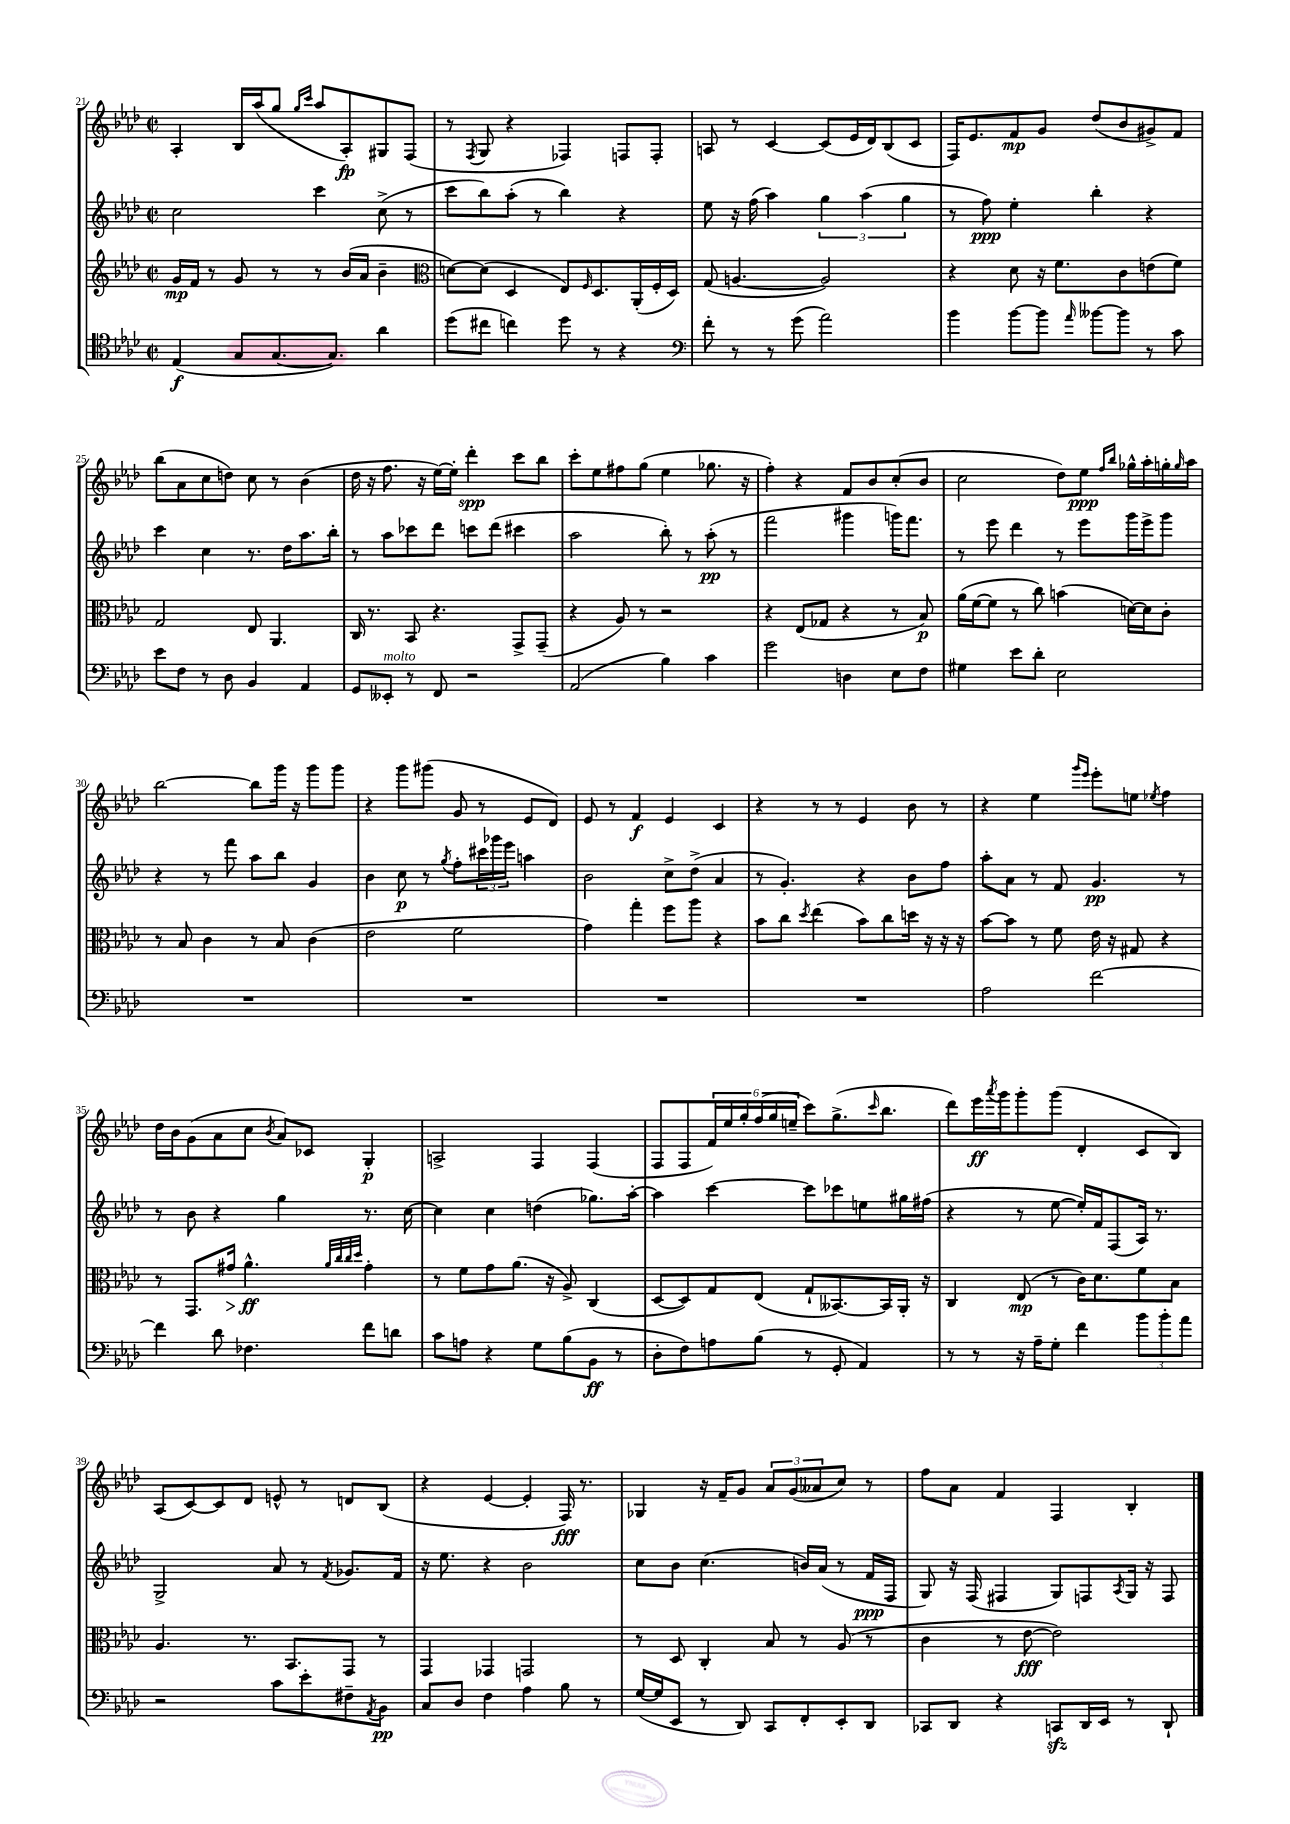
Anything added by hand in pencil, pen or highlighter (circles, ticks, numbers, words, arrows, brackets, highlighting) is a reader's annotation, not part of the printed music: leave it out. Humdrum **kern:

**kern	**dynam	**kern	**dynam	**kern	**dynam	**kern	**dynam
*part4	*part4	*part3	*part3	*part2	*part2	*part1	*part1
*staff4	*staff4	*staff3	*staff3	*staff2	*staff2	*staff1	*staff1
*clefC4	*	*clefG2	*	*clefG2	*	*clefG2	*
*k[b-e-a-d-]	*	*k[b-e-a-d-]	*	*k[b-e-a-d-]	*	*k[b-e-a-d-]	*
*M2/2	*	*M2/2	*	*M2/2	*	*M2/2	*
*met(c|)	*	*met(c|)	*	*met(c|)	*	*met(c|)	*
=21	=21	=21	=21	=21	=21	=21	=21
(4E-/	f	16g/LL	mp	2cc\	.	4A-'/	.
.	.	16f/JJ	.	.	.	.	.
.	.	8r	.	.	.	.	.
8G/L	.	8g/	.	.	.	16B-/LL	.
.	.	.	.	.	.	(16aa-/J	.
[8.G/	.	8r	.	.	.	8gg/J	.
.	.	.	.	.	.	16qqgg/LL	.
.	.	.	.	.	.	16qqccc/JJ	.
.	.	8r	.	4ccc\	.	8aa-/L	.
8.G/J])	.	.	.	.	.	.	.
.	.	(16b-/LL	.	.	.	8A-'/)	fp
.	.	16a-/JJ	.	.	.	.	.
4a-\	.	4b-~\	.	(8cc^\	.	8G#X/	.
.	.	.	.	8r	.	(8F/J	.
=22	=22	=22	=22	=22	=22	=22	=22
*	*	*clefC3	*	*	*	*	*
(8dd-\L	.	[8dn\L)	.	8ccc\L	.	8r	.
.	.	.	.	.	.	8qF/	.
8cc#X\J	.	(8d\J]	.	8bb-\)	.	8G/	.
4ccn\)	.	4D-/	.	(8aa-'\J	.	4r	.
.	.	.	.	8r	.	.	.
8dd-\	.	8E-/L)	.	4bb-\)	.	4F-X/)	.
.	.	16qqF/	.	.	.	.	.
8r	.	8.D-/	.	.	.	.	.
4r	.	.	.	4r	.	8Fn/L	.
.	.	(16AA-'/L	.	.	.	.	.
.	.	16F'/	.	.	.	8F'/J	.
.	.	16D-/JJ)	.	.	.	.	.
=23	=23	=23	=23	=23	=23	=23	=23
*clefF4	*	*	*	*	*	*	*
8f'\	.	(8G/	.	8ee-\	.	8An/	.
8r	.	[4.An/	.	16r	.	8r	.
.	.	.	.	(16ff\	.	.	.
8r	.	.	.	4aa-\)	.	[4c/	.
(8g\	.	.	.	.	.	.	.
2a-\)	.	2A/])	.	6gg\	.	(8c/L]	.
.	.	.	.	.	.	16e-/L	.
.	.	.	.	(6aa-\	.	.	.
.	.	.	.	.	.	16d-/J)	.
.	.	.	.	.	.	(8B-/	.
.	.	.	.	6gg\	.	.	.
.	.	.	.	.	.	8c/J	.
=24	=24	=24	=24	=24	=24	=24	=24
4b-\	.	4r	.	8r	.	16F/KL)	.
.	.	.	.	.	.	8.e-/	.
.	.	.	.	8ff\)	ppp	.	.
[8b-\L	.	8d-\	.	4ee-'\	.	8f/	mp
8b-\J]	.	16r	.	.	.	8g/J	.
.	.	8.f\L	.	.	.	.	.
16qqa-/	.	.	.	.	.	.	.
[8b--X\L	.	.	.	4bb-'\	.	(8dd-/L	.
8b--\J]	.	8c\	.	.	.	8b-/	.
8r	.	(8en\	.	4r	.	8g#X^/)	.
8c\	.	8f\J)	.	.	.	8f/J	.
!!LO:LB:g=z
=25	=25	=25	=25	=25	=25	=25	=25
8e-\L	.	2G/	.	4ccc\	.	(8bb-\L	.
8F\J	.	.	.	.	.	8a-\	.
8r	.	.	.	4cc\	.	8cc\	.
8D-\	.	.	.	.	.	8ddn\J)	.
4BB-/	.	8E-/	.	8.r	.	8cc\	.
.	.	4.AA-/	.	.	.	8r	.
.	.	.	.	16dd-\KL	.	.	.
4AA-/	.	.	.	8.aa-\	.	(4b-\	.
.	.	.	.	16bb-'\Jk	.	.	.
=26	=26	=26	=26	=26	=26	=26	=26
8GG/L	.	16C/	.	8r	.	16dd-\	.
.	.	8.r	.	.	.	16r	.
!LO:TX:a:i:t=molto	!	!	!	!	!	!	!
8EE--X'/J	.	.	.	8aa-\L	.	8.ff\	.
8r	.	8BB-/	.	8ccc-X\	.	.	.
.	.	.	.	.	.	16r	.
8FF/	.	4.r	.	8ddd-\J	.	[16ee-\LL)	.
.	.	.	.	.	.	16ee-'\JJ]	.
2r	.	.	.	8cccn\L	.	4ddd-'\	spp
.	.	.	.	(8ddd-\J	.	.	.
.	.	8GG^/L	.	4ccc#X\	.	8ccc\L	.
.	.	(8GG~/J	.	.	.	8bb-\J	.
=27	=27	=27	=27	=27	=27	=27	=27
(2AA-/	.	4r	.	2aa-\	.	8ccc'\L	.
.	.	.	.	.	.	8ee-\	.
.	.	8A-/)	.	.	.	8ff#X\	.
.	.	8r	.	.	.	(8gg\J	.
4B-\)	.	2r	.	8bb-'\)	.	4ee-\	.
.	.	.	.	8r	.	.	.
4c\	.	.	.	(8aa-'\	pp	8.gg-X\	.
.	.	.	.	8r	.	.	.
.	.	.	.	.	.	16r	.
=28	=28	=28	=28	=28	=28	=28	=28
2g\	.	4r	.	2fff\	.	4ff'\)	.
.	.	(8E-/L	.	.	.	4r	.
.	.	8G-X/J	.	.	.	.	.
4Dn\	.	4r	.	4ggg#X\	.	8f/L	.
.	.	.	.	.	.	8b-/	.
8E-\L	.	8r	.	16gggn\KL)	.	(8cc'/	.
.	.	.	.	8.fff\J	.	.	.
8F\J	.	8B-/)	p	.	.	8b-/J	.
=29	=29	=29	=29	=29	=29	=29	=29
4G#X\	.	(16a-\LL	.	8r	.	2cc\	.
.	.	[16f\J	.	.	.	.	.
.	.	8f\J]	.	8eee-\	.	.	.
8e-\L	.	8r	.	4ddd-\	.	.	.
8d-'\J	.	8cc\)	.	.	.	.	.
2E-\	.	(4bn\	.	8r	.	8dd-\L)	.
.	.	.	.	8eee-\L	.	8ee-\J	ppp
.	.	.	.	.	.	16qqff/LL	.
.	.	.	.	.	.	16qqbb-/JJ	.
.	.	[16dn\LL)	.	16ggg\L	.	16gg-X^^\LL	.
.	.	16d\J]	.	16eee-^\J	.	16aa-'\	.
.	.	8c'\J	.	8ggg\J	.	16ggn'\	.
.	.	.	.	.	.	16qqgg/	.
.	.	.	.	.	.	16aa-\JJ	.
!!LO:LB:g=z
=30	=30	=30	=30	=30	=30	=30	=30
1r	.	8r	.	4r	.	[2bb-\	.
.	.	8B-/	.	.	.	.	.
.	.	4c\	.	8r	.	.	.
.	.	.	.	8fff\	.	.	.
.	.	8r	.	8aa-\L	.	8bb-\L]	.
.	.	8B-/	.	8bb-\J	.	16ggg\Jk	.
.	.	.	.	.	.	16r	.
.	.	(4c\	.	4g/	.	8ggg\L	.
.	.	.	.	.	.	8ggg\J	.
=31	=31	=31	=31	=31	=31	=31	=31
1r	.	2e-\	.	4b-\	.	4r	.
.	.	.	.	8cc\	p	8ggg\L	.
.	.	.	.	8r	.	(8ggg#X\J	.
.	.	.	.	8qgg/	.	.	.
.	.	2f\	.	8ff'\L	.	8g/	.
.	.	.	.	24ccc#X\L	.	8r	.
.	.	.	.	24ggg-X\	.	.	.
.	.	.	.	24eee-\JJ	.	.	.
.	.	.	.	4aan\	.	8e-/L	.
.	.	.	.	.	.	8d-/J)	.
=32	=32	=32	=32	=32	=32	=32	=32
1r	.	4g\)	.	2b-\	.	8e-/	.
.	.	.	.	.	.	8r	.
.	.	4gg'\	.	.	.	4f/	f
.	.	8ff\L	.	8cc^\L	.	4e-/	.
.	.	8aa-\J	.	(8dd-^\J	.	.	.
.	.	4r	.	4a-/	.	4c/	.
=33	=33	=33	=33	=33	=33	=33	=33
1r	.	8b-\L	.	8r	.	4r	.
.	.	8cc\J	.	4.g'/)	.	.	.
.	.	8qdd-/	.	.	.	.	.
.	.	(4ee-\	.	.	.	8r	.
.	.	.	.	.	.	8r	.
.	.	8b-\L)	.	4r	.	4e-/	.
.	.	8cc\	.	.	.	.	.
.	.	16ddn\Jk	.	8b-\L	.	8b-\	.
.	.	16r	.	.	.	.	.
.	.	16r	.	8ff\J	.	8r	.
.	.	16r	.	.	.	.	.
=34	=34	=34	=34	=34	=34	=34	=34
2A-\	.	[8b-\L	.	8aa-'\L	.	4r	.
.	.	8b-\J]	.	8a-\J	.	.	.
.	.	8r	.	8r	.	4ee-\	.
.	.	8f\	.	8f/	.	.	.
.	.	.	.	.	.	16qqggg/LL	.
.	.	.	.	.	.	16qqeee-/JJ	.
[2f\	.	16e-\	.	4.g/	pp	8eee-'\L	.
.	.	16r	.	.	.	.	.
.	.	8G#X/	.	.	.	8een\J	.
.	.	.	.	.	.	8qee-X/	.
.	.	4r	.	.	.	4ff\	.
.	.	.	.	8r	.	.	.
!!LO:LB:g=z
=35	=35	=35	=35	=35	=35	=35	=35
4f\]	.	8r	.	8r	.	16dd-\LL	.
.	.	.	.	.	.	16b-\J	.
.	.	8.GG/L	.	8b-\	.	(8g\	.
8d-\	.	.	.	4r	.	8a-\	.
!	!	!	!LO:HP:b	!	!	!	!
.	.	16g#X/Jk	>	.	.	.	.
4.F-X\	.	4.a-^^\	ff	.	.	8cc\J	.
.	.	.	.	.	.	8qb-/	.
.	.	.	.	4gg\	.	8a-/L)	.
.	.	.	.	.	.	8c-X/J	.
.	.	32qqa-/LLL	.	.	.	.	.
.	.	32qqcc/	.	.	.	.	.
.	.	32qqcc/	.	.	.	.	.
.	.	32qqdd-/JJJ	.	.	.	.	.
8f\L	.	4g#'\	]	8.r	.	4G'/	p
8dn\J	.	.	.	.	.	.	.
.	.	.	.	[16cc\	.	.	.
=36	=36	=36	=36	=36	=36	=36	=36
8c\L	.	8r	.	4cc\]	.	2An^/	.
8An\J	.	8f\L	.	.	.	.	.
4r	.	8g\	.	4cc\	.	.	.
.	.	(8.a-\J	.	.	.	.	.
8G\L	.	.	.	(4ddn\	.	4F/	.
.	.	16r	.	.	.	.	.
(8B-\	.	8A-^/)	.	.	.	.	.
8BB-\J	ff	(4C/	.	8.gg-X\L)	.	(4F/	.
8r	.	.	.	.	.	.	.
.	.	.	.	[16aa-'\Jk	.	.	.
=37	=37	=37	=37	=37	=37	=37	=37
8D-'\L	.	[8D-/L	.	4aa-\]	.	8F/L	.
8F\)	.	8D-/])	.	.	.	8F/	.
8An\	.	8G/	.	[4ccc\	.	24f/L)	.
.	.	.	.	.	.	24ee-/	.
.	.	.	.	.	.	24gg'/	.
(8B-\J	.	(8E-/J	.	.	.	(24ff/	.
.	.	.	.	.	.	24gg/	.
.	.	.	.	.	.	24een~/JJ	.
8r	.	8G`/L	.	8ccc\L]	.	8ccc\L)	.
8GG'/	.	[8.BB--X/)	.	8ccc-X\	.	(8.gg^\	.
4AA-/)	.	.	.	8een\	.	.	.
.	.	.	.	.	.	16qqccc/	.
.	.	16BB--/L]	.	.	.	8.bb-\J	.
.	.	16AA-'/JJ	.	16gg#X\L	.	.	.
.	.	16r	.	(16ff#X\JJ	.	.	.
=38	=38	=38	=38	=38	=38	=38	=38
8r	.	4C/	.	4r	.	8ddd-\L)	.
8r	.	.	.	.	.	16eee-\L	ff
.	.	.	.	.	.	8qaaa-/	.
.	.	.	.	.	.	16ggg\J	.
16r	.	(8E-/	mp	8r	.	8ggg'\	.
16A-~\KL	.	.	.	.	.	.	.
8G'\J	.	8r	.	[8ee-\	.	(8ggg\J	.
4f\	.	16c\KL)	.	16ee-'/LL])	.	4d-'/	.
.	.	8.d-\	.	16f/J	.	.	.
.	.	.	.	(8F/	.	.	.
12b-\L	.	8f\	.	16A-/Jk)	.	8c/L	.
.	.	.	.	8.r	.	.	.
12b-'\	.	.	.	.	.	.	.
.	.	8B-\J	.	.	.	8B-/J)	.
12a-\J	.	.	.	.	.	.	.
!!LO:LB:g=z
=39	=39	=39	=39	=39	=39	=39	=39
2r	.	4.A-/	.	2G^/	.	(8A-/L	.
.	.	.	.	.	.	[8c/)	.
.	.	.	.	.	.	8c/]	.
.	.	8.r	.	.	.	8d-/J	.
8c\L	.	.	.	8a-/	.	8en^^/	.
.	.	8.BB-/L	.	.	.	.	.
8e-'\	.	.	.	8r	.	8r	.
.	.	.	.	8qf/	.	.	.
8F#X~\	.	8GG/J	.	8.g-X/L	.	8dn/L	.
8qAA-/	.	.	.	.	.	.	.
8BB-\J	pp	8r	.	.	.	(8B-/J	.
.	.	.	.	16f/Jk	.	.	.
=40	=40	=40	=40	=40	=40	=40	=40
8C/L	.	4GG/	.	16r	.	4r	.
.	.	.	.	8.ee-\	.	.	.
8D-/J	.	.	.	.	.	.	.
4F\	.	4GG-X/	.	4r	.	[4e-/	.
4A-\	.	2GGn/	.	2b-\	.	4e-'/]	.
8B-\	.	.	.	.	.	16F/)	fff
.	.	.	.	.	.	8.r	.
8r	.	.	.	.	.	.	.
=41	=41	=41	=41	=41	=41	=41	=41
([16G/LL	.	8r	.	8cc\L	.	4G-X/	.
16G/J]	.	.	.	.	.	.	.
8EE-/J	.	8D-/	.	8b-\J	.	.	.
8r	.	4C'/	.	(4.cc\	.	16r	.
.	.	.	.	.	.	16f~/KL	.
8DD-/)	.	.	.	.	.	8g/J	.
8CC/L	.	8B-/	.	.	.	12a-/L	.
.	.	.	.	.	.	(12g/	.
8FF'/	.	8r	.	16bn/LL)	.	.	.
.	.	.	.	.	.	12a--X/	.
.	.	.	.	(16a-/JJ	.	.	.
8EE-'/	.	(8A-/	.	8r	.	8cc/J)	.
8DD-/J	.	8r	.	16f/LL	ppp	8r	.
.	.	.	.	16F/JJ	.	.	.
=42	=42	=42	=42	=42	=42	=42	=42
8CC-X/L	.	4c\	.	8G/)	.	8ff\L	.
8DD-/J	.	.	.	16r	.	8a-\J	.
.	.	.	.	(16F/	.	.	.
4r	.	8r	.	4F#X/	.	4f/	.
.	.	[8e-\	fff	.	.	.	.
8CCnzz/L	.	2e-\])	.	8G/L)	.	4F/	.
16DD-/L	.	.	.	8Fn/	.	.	.
16EE-/JJ	.	.	.	.	.	.	.
.	.	.	.	8qA-/	.	.	.
8r	.	.	.	16G/Jk	.	4B-'/	.
.	.	.	.	16r	.	.	.
8DD-`/	.	.	.	8F/	.	.	.
==	==	==	==	==	==	==	==
*-	*-	*-	*-	*-	*-	*-	*-
